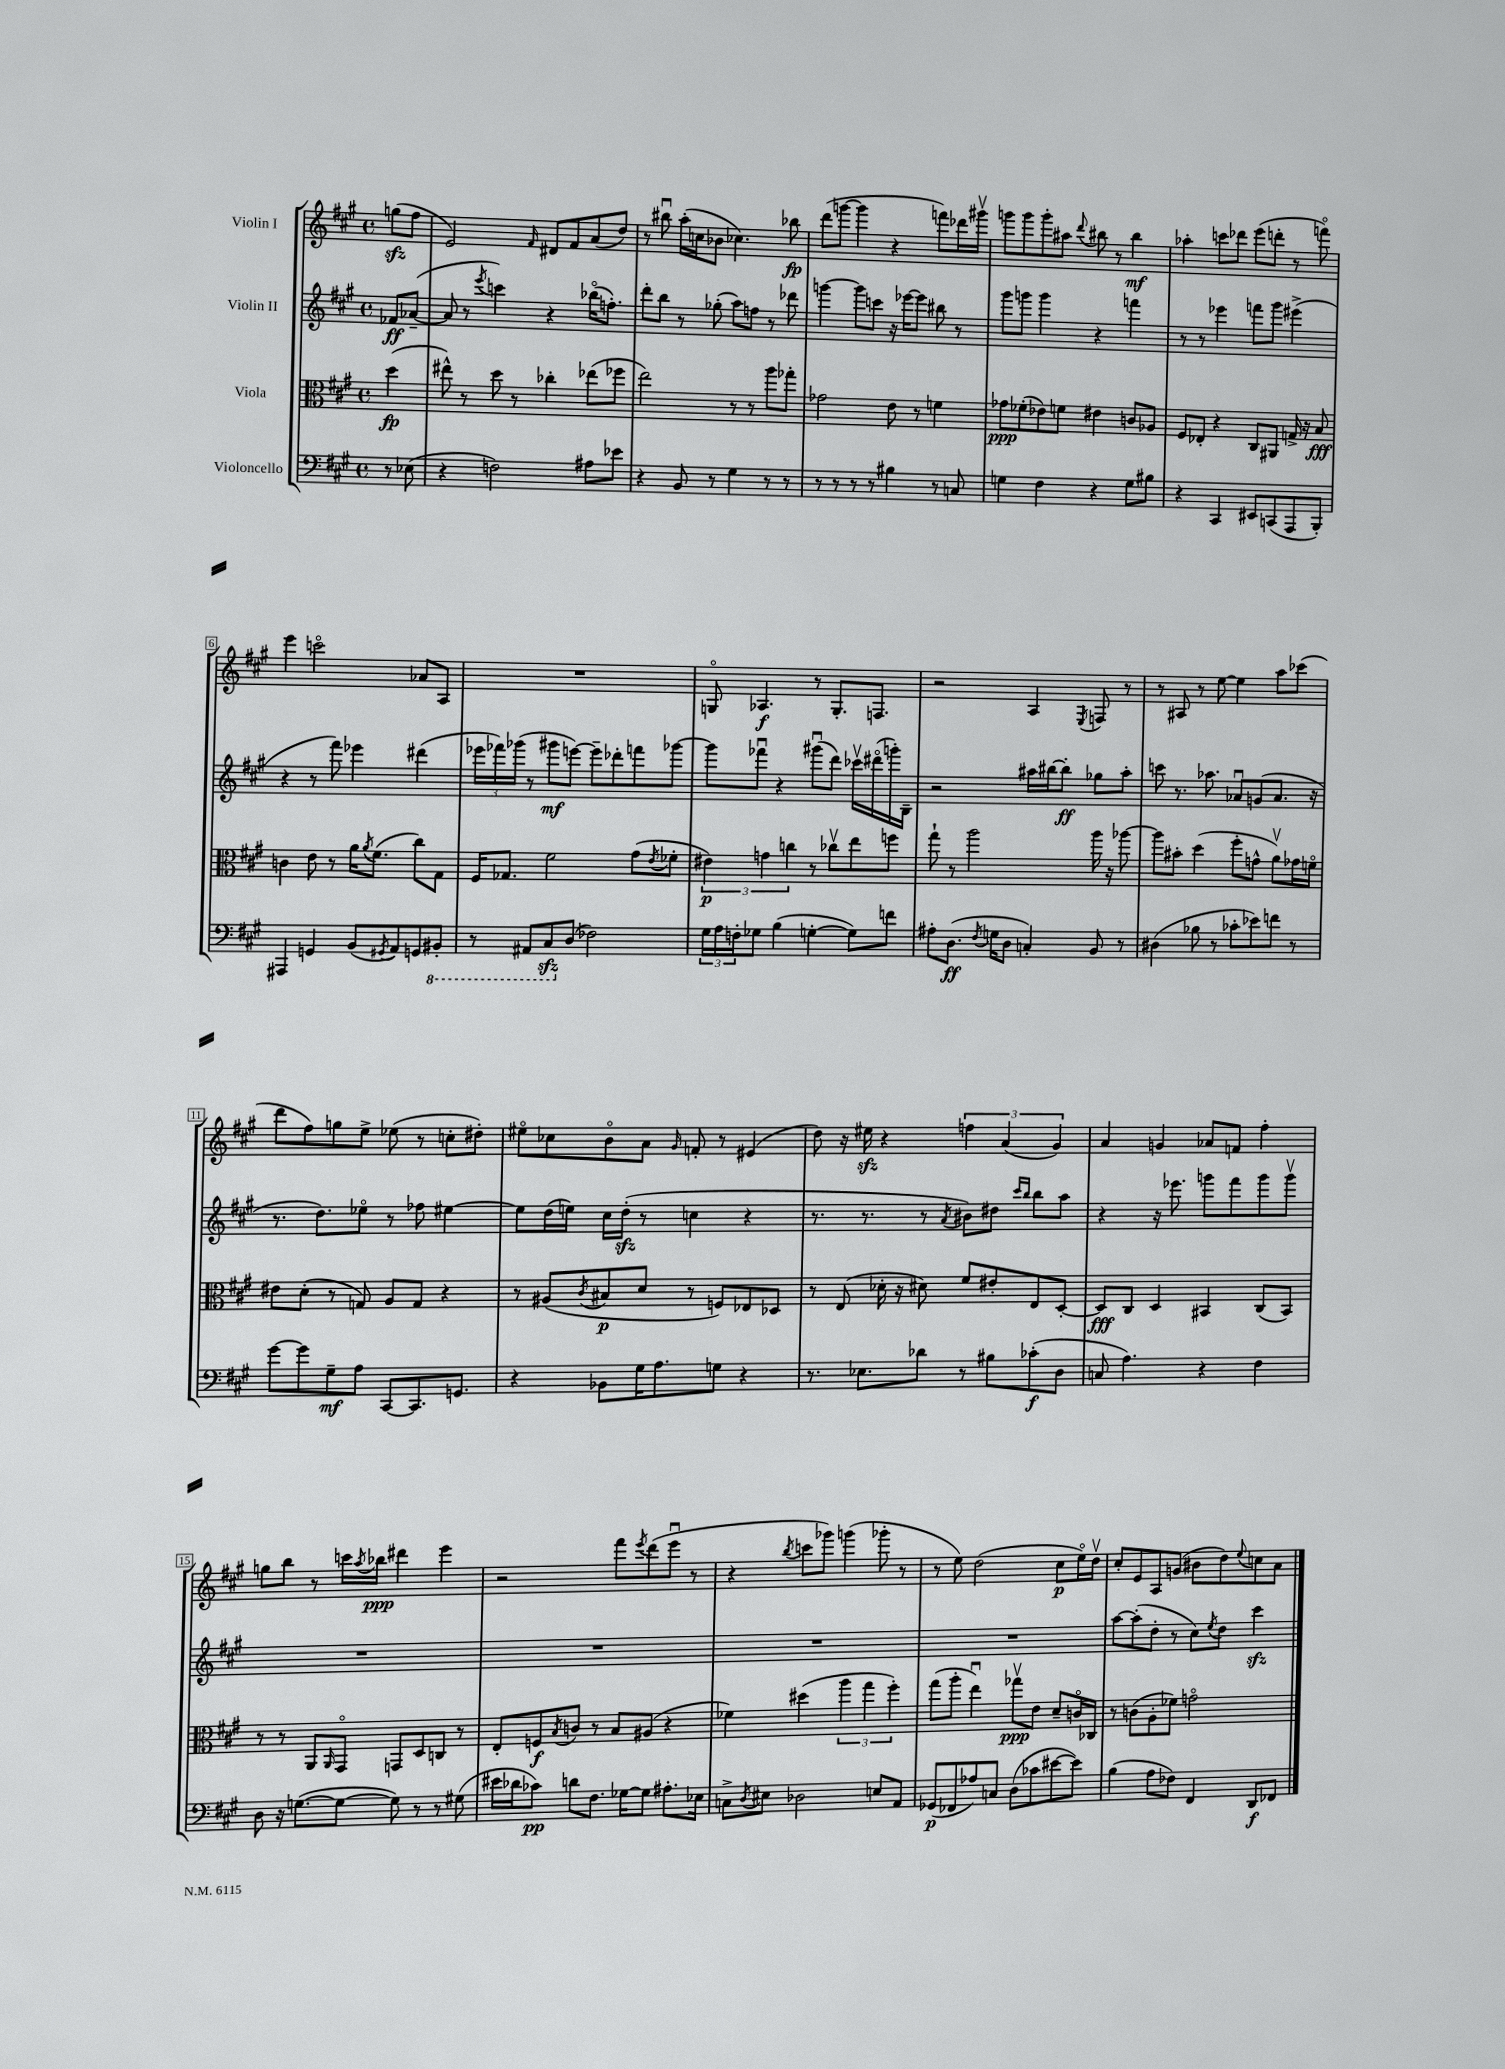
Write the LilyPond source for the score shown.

<<
\new StaffGroup <<
\new Staff = "s0" \with { instrumentName = "Violin I" } {
    \clef treble \key a \major \defaultTimeSignature \time 4/4 \partial 4
    g''8\sfz( fis''8 |
    e'2) \grace { fis'16 } dis'8 fis'8 a'8( d''8) |
    r8 bis''8\downbow a''16-.( c''16 bes'8 ces''4.) bes''8\fp |
    d'''8( g'''8~ g'''4 r4 f'''8) des'''16 gis'''16\upbow |
    g'''8 g'''8 g'''8-. ais''8 \appoggiatura { d'''8 } bis''8 r8 bis''4\mf |
    aes''4-. c'''8 des'''8 e'''8( d'''8-. r8 f'''8\flageolet) |
    e'''4 c'''2\flageolet aes'8 a8 |
    R1 |
    g8\flageolet aes4.\f r8 g8.-. f8. |
    r2 a4 \acciaccatura { e8 } f8 r8 |
    r8 ais8 r8 e''8~ e''4 a''8 ces'''8( |
    d'''8 fis''8) g''8 e''8-> ees''8( r8 c''8-. dis''8-.) |
    eis''8\flageolet ces''8 b'8\flageolet a'8 \grace { gis'16 } f'8-. r8 eis'4( |
    d''8) r16 eis''16\sfz r4 \tuplet 3/2 { f''4 a'4( gis'4) } |
    a'4 g'4 aes'8 f'8 fis''4-. |
    g''8 b''8 r8 c'''16 \acciaccatura { a''8 } bes''16\ppp dis'''4 e'''4 |
    r2 fis'''8 \acciaccatura { e'''8 } d'''8( e'''8\downbow r8 |
    r4 \acciaccatura { b''8 } c'''8 ges'''8) g'''4( ges'''8-. r8 |
    r8 e''8) d''2( cis''8\p e''16\flageolet) d''16\upbow |
    cis''8-. e'8 a8 g'8( bis'8 d''8) \appoggiatura { e''8 } c''8 a'8 \bar "|." |
}
\new Staff = "s1" \with { instrumentName = "Violin II" } {
    \clef treble \key a \major \defaultTimeSignature \time 4/4 \partial 4
    fes'8\ff aes'8~--( |
    aes'8 r8 \acciaccatura { e'''8 } c'''4) r4 bes''16\flageolet( f''8.-.) |
    d'''8-. b''8 r8 ges''8-.( a''8) f''8 r8 des'''8 |
    g'''4~ g'''8 c'''8 r16 ees'''16~ ees'''8 bis''8 r8 |
    gis'''8 g'''8 g'''4 r4 f'''4 |
    r8 r8 ees'''4 f'''8 gis'''8 eis'''4->( |
    r4 r8 fis'''8) ees'''4 dis'''4( |
    \tuplet 3/2 { ees'''16 fes'''16) ges'''16( } r8 gis'''8\mf e'''8~) e'''8-- des'''8-. f'''8 ges'''8~ |
    ges'''8 fes'''8\downbow r4 gis'''8\downbow( d'''8) ces'''16\upbow dis'''16\flageolet( g'''16-.) b16-- |
    r2 ais''16 bis''16~ bis''8-.\ff ges''8 ais''8-. |
    c'''8 r8. aes''8. aes'8\downbow g'8( aes'8. r16 |
    r8. d''8.) ees''8\flageolet r8 fes''8 eis''4~ |
    eis''8 d''16( e''16) cis''16 d''16-.\sfz( r8 c''4 r4 |
    r8. r8. r8 \acciaccatura { a'8 } bis'8) dis''8 \grace { cis'''16 b''16 } b''8 a''8 |
    r4 r16 ees'''8. g'''8 fis'''8 g'''8 g'''8\upbow |
    R1 |
    R1 |
    R1 |
    R1 |
    a''8~ a''8-.( d''8-. r8 cis''8) \acciaccatura { e''8 } d''8 cis'''4\sfz \bar "|." |
}
\new Staff = "s2" \with { instrumentName = "Viola" } {
    \clef alto \key a \major \defaultTimeSignature \time 4/4 \partial 4
    d''4\fp( |
    eis''8-^) r8 d''8 r8 ces''4-. ees''8( fes''8 |
    e''2) r8 r8 a''8 ges''8-. |
    ges'2 e'8 r8 f'4 |
    ges'8\ppp fes'8-.( ees'8) f'8 eis'4 c'8 aes8 |
    fis8 ees8-. r4 cis8 ais,8 g16-> r16 b8\fff |
    c'4 e'8 r8 a'16 \acciaccatura { a'8 } fis'8.( cis''8) gis8 |
    fis16 ges8. fis'2 gis'8( \acciaccatura { e'8 } fes'8-. |
    \tuplet 3/2 { eis'4\p) g'4 c''4 } r8 ces''8\upbow e''8 f''8 |
    gis''8-! r8 a''2 a''16 r16 aes''8~ |
    aes''8 bis'8-. d''4( fis''8-. g'8-^ a'8\upbow) ges'16 f'16\flageolet |
    eis'8 d'8-.( r8 g8) a8 g8 r4 |
    r8 ais8( \acciaccatura { cis'8 } bis8\p d'8 r8 f8) ees8 des8 |
    r8 e8( des'16-. r16 dis'8) fis'8 eis'8-. e8 d8~-. |
    d8\fff cis8 d4 bis,4 cis8( bis,8) |
    r8 r8 a,8 \grace { a,16 } gis,8\flageolet g,8 d8 c8 r8 |
    e8-. f8\f \acciaccatura { b8 } c'8 r8 b8 ais8( r4 |
    fes'4) dis''4( \tuplet 3/2 { a''4 gis''4 fis''4-.) } |
    gis''8( a''8-. e''4\downbow) ges''8\upbow\ppp e'8 d'8-- c'16\flageolet ces16 |
    r8 c'8( a8-. fes'8) g'2\flageolet \bar "|." |
}
\new Staff = "s3" \with { instrumentName = "Violoncello" } {
    \clef bass \key a \major \defaultTimeSignature \time 4/4 \partial 4
    r8 ees8( |
    r4 f2) ais8 ees'8 |
    r4 b,8 r8 gis4 r8 r8 |
    r8 r8 r8 r8 bis4 r8 c8 |
    g4 fis4 r4 g8 bis8 |
    r4 cis,4 eis,8 c,8( a,,8 b,,8-.) |
    ais,,4 g,4 b,8( \acciaccatura { gis,8 } a,8) g,8 \ottava #-1 bis,,8-. |
    r8 ais,,8 cis,8\sfz \ottava #0 d8( fes2) |
    \tuplet 3/2 { gis16 a16 f16-. } ges8 b4( g4~-. g8) f'8 |
    ais8-. d8.\ff( \acciaccatura { fis8 } g16 d8 c4-.) b,8 r8 |
    dis4( bes8 r8 ces'8-. ees'8) f'8 r8 |
    gis'8~ gis'8 gis8--\mf a8 cis,8~ cis,8. g,8. |
    r4 bes,8 gis16 a8. g8 r4 |
    r8. ees8. des'8 r8 bis8 ces'8-.\f( d8 |
    c8 a4.) r4 fis4 |
    d8 r16 g8.~( g8~ g8) r8 r8 gis8( |
    eis'16 des'16 ces'8\pp) d'8 fis8. ges16~ ges8 ais8.-. ees16 |
    c8-> \acciaccatura { d8 } eis8 des2 e8 a,8 |
    ges,8\p( fes,8 aes8) c8 d8( ces'8 eis'8~ eis'8) |
    b4( a8 fes8) fis,4 d,8\f fes,8 \bar "|." |
}
>>
>>
\layout { \context { \Score \override BarNumber.stencil = #(make-stencil-boxer 0.1 0.3 ly:text-interface::print) } }
